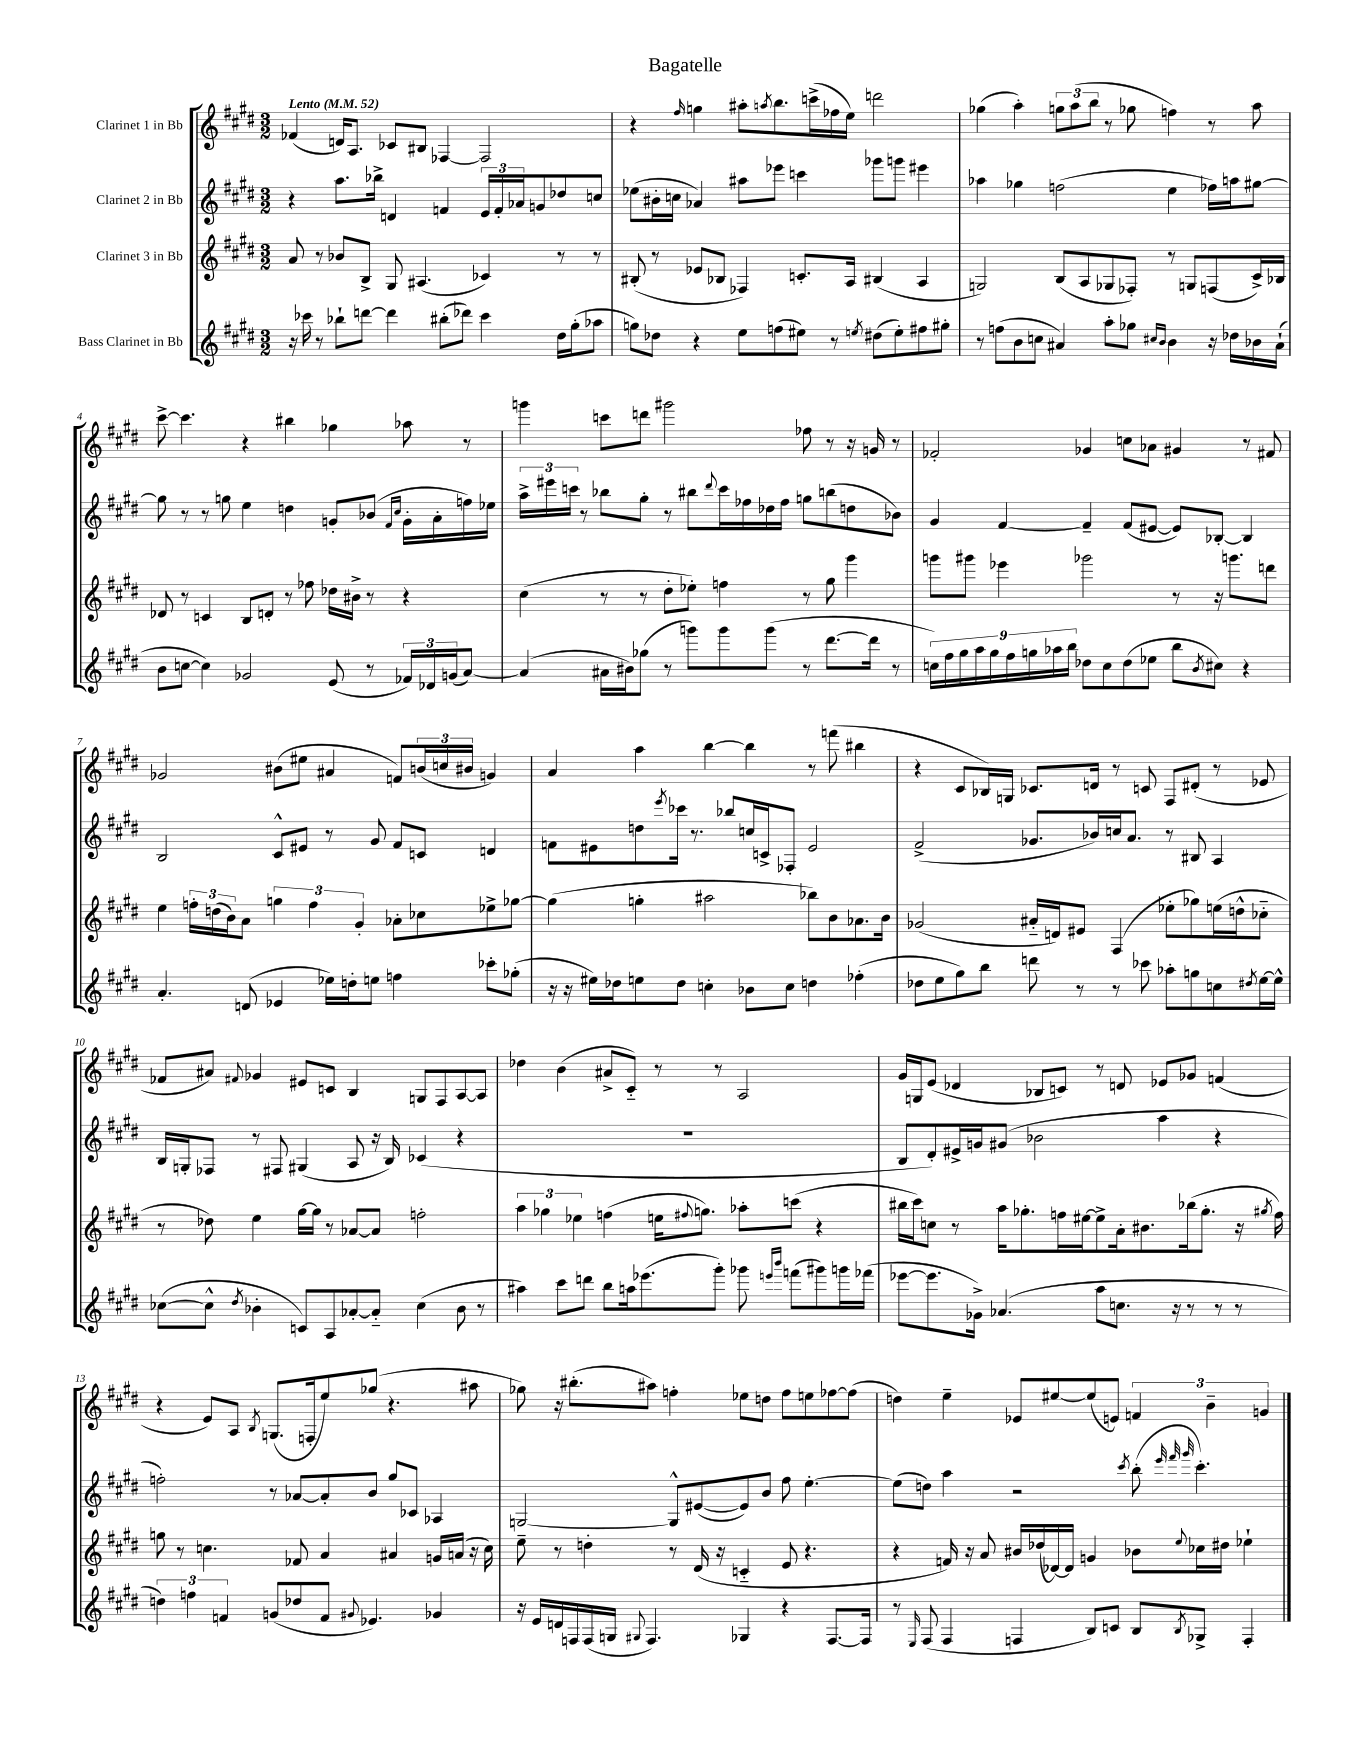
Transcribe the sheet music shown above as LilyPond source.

\header { title = "Bagatelle" }
<<
\new StaffGroup <<
\new Staff = "s0" \with { instrumentName = "Clarinet 1 in Bb" } {
    \clef treble \key e \major \numericTimeSignature \time 3/2 \tempo "Lento" 4 = 52
    fes'4( d'16) a8. ces'8 bis8 fes4~ fes2 |
    r4 \grace { fis''16 } g''4 ais''8-. \acciaccatura { a''8 } b''8. c'''16->( fes''16 e''16) d'''2 |
    ges''4( a''4-.) \tuplet 3/2 { g''8 a''8( b''8 } r8 ges''8 f''4) r8 a''8 |
    cis'''8~-> cis'''4. r4 bis''4 ges''4 aes''8 r8 |
    g'''4 c'''8 d'''8 gis'''2 fes''8 r8 r16 g'16 r8 |
    fes'2-. ges'4 c''8 aes'8 gis'4 r8 fis'8 |
    ges'2 bis'8( eis''8 ais'4 f'8) \tuplet 3/2 { b'16( c''16 bis'16 } g'4) |
    a'4 a''4 b''4~ b''4 r8 f'''8( bis''4 |
    r4 cis'8 bes16) g16 ces'8. d'16 r8 c'8 fis8 dis'8-.( r8 ees'8 |
    fes'8 ais'8) \appoggiatura { fis'8 } ges'4 eis'8 c'8 b4 g8 fis8 a8~ a8 |
    des''4 b'4( ais'8-> cis'8-_) r8 r8 a2 |
    gis'16 g16 e'8( des'4 bes8 c'8) r8 d'8 ees'8 ges'8 f'4( |
    r4 e'8) a8 \acciaccatura { b8 } g8.( f16-. e''8) ges''8( r4. ais''8 |
    ges''8) r16 bis''8.-.( ais''8) f''4-. ees''8 d''8 f''8 e''8 fes''8~ fes''8( |
    d''4) e''4-- ees'8 eis''8~ eis''8( e'8) \tuplet 3/2 { f'4 b'4-- g'4 } \bar "|." |
}
\new Staff = "s1" \with { instrumentName = "Clarinet 2 in Bb" } {
    \clef treble \key e \major \numericTimeSignature \time 3/2
    r4 a''8. bes''16-> d'4 f'4 \tuplet 3/2 { e'16 f'16-. aes'16 } g'8 des''8 c''8 |
    ees''8( bis'16-. c''16 aes'4) ais''8 ees'''8 c'''4 ges'''8 g'''8 eis'''4 |
    aes''4 ges''4 f''2( e''4 fes''16) a''16 gis''8~ |
    gis''8 r8 r8 g''8 e''4 d''4 g'8-. bes'8( \grace { fis'16 cis''16 } g'16-. a'16-. f''16) ees''16 |
    \tuplet 3/2 { a''16-> eis'''16 c'''16 } r8 bes''8 gis''8-. r8 bis''8 \appoggiatura { dis'''8 } c'''16 fes''16 des''16 fes''16 g''8 b''8( d''8 bes'8) |
    gis'4 fis'4~ fis'4-- fis'8( eis'8~ eis'8) bes8~-. bes4 |
    b2 cis'8-^ eis'8 r8 gis'8 fis'8 c'8 d'4 |
    f'8 eis'8 d''8 \acciaccatura { e'''8 } ces'''16 r8. bes''8 c''16 c'16-> fes8-. eis'2 |
    fis'2->( ges'8. bes'16) c''16 a'8. r8 bis8 a4 |
    b16 g16-. fes8 r8 fis8 gis4( a8 r16 b16) ces'4( r4 |
    R1. |
    b8 dis'8-.) eis'16-> g'16 gis'8( bes'2 a''4 r4 |
    f''2-.) r8 aes'8~ aes'8-. b'8 gis''8 ces'8 aes4 |
    g2~ g8-^ eis'8~( eis'8) b'8 fis''8 e''4.~-. |
    e''8( d''8) a''4 r2 \acciaccatura { cis'''8 } b''8-.( \grace { e'''32 fis'''32 gis'''32 } cis'''4.-.) \bar "|." |
}
\new Staff = "s2" \with { instrumentName = "Clarinet 3 in Bb" } {
    \clef treble \key e \major \numericTimeSignature \time 3/2
    a'8 r8 bes'8 b8-> gis8 ais4.( ces'4) r8 r8 |
    bis8-.( r8 ees'8 bes8 fes4) c'8.-. a16 bis4( a4 |
    g2) b8( a8 ges8 fes8-.) r8 g8 f8( cis'16->) bes16 |
    des'8 r8 c'4 b8 d'8-. r8 fes''8 des''16 bis'16-> r8 r4 |
    cis''4( r8 r8 dis''8-. ees''8-.) f''4 r8 gis''8 gis'''4 |
    g'''8 gis'''8 ees'''4 ges'''2 r8 r16 g'''8. d'''8 |
    e''4 \tuplet 3/2 { f''16-. d''16( b'16) } a'8 \tuplet 3/2 { g''4 f''4 gis'4-. } aes'8-. ces''8 ees''8-> ges''8~ |
    ges''4( g''4-. ais''2 bes''8) b'8 aes'8. b'16 |
    ges'2( ais'16-_ d'16) eis'8 fis4( ees''8-. ges''8) e''16( d''16-^ ces''8-_ |
    r8 des''8) e''4 gis''16~ gis''16 r8 aes'8~ aes'8 f''2-. |
    \tuplet 3/2 { a''4 ges''4 ees''4 } f''4( e''16 \appoggiatura { fis''8 } g''8.) aes''8-. c'''8( r4 |
    bis''16 cis'''16) c''8 r8 a''16 ges''8.-. f''16 eis''16~ eis''8-> a'16-. bis'8. bes''16( ges''8.-. r16 \acciaccatura { gis''8 } f''16) |
    g''8 r8 c''4. fes'8 a'4 ais'4 g'16 a'16( r16 c''16) |
    e''8-- r8 d''4-. r8 dis'16( r16 c'4-_ e'8 r4. |
    r4 f'16) r16 a'8 bis'16 des''16( des'16~) des'16 g'4 bes'8 \appoggiatura { e''8 } ces''16 dis''16 ees''4-! \bar "|." |
}
\new Staff = "s3" \with { instrumentName = "Bass Clarinet in Bb" } {
    \clef treble \key e \major \numericTimeSignature \time 3/2
    r16 ces'''16 r8 bes''8-! d'''8~ d'''4 bis''8-.( des'''8) ces'''4 dis''16 gis''16-.( aes''8 |
    g''8) des''8 r4 e''8 f''8( eis''8) r8 \acciaccatura { e''8 } dis''8( e''8-.) fis''8 gis''8-. |
    r8 f''8( b'8 c''8 ais'4) a''8-. ges''8 \grace { cis''16 b'16 } b'4 r16 des''16 bes'16 ais'16-!( |
    b'8 c''8~ c''4) ges'2 e'8( r8 \tuplet 3/2 { fes'16) des'16 g'16( } a'8~) |
    a'4( ais'16 bis'16) ges''8( r8 g'''8) g'''8 g'''8( r8 dis'''8.~ dis'''16 r8 |
    \tuplet 9/8 { c''16) fis''16 gis''16 a''16 gis''16 fis''16 g''16 aes''16 b''16 } des''8 c''8 des''8( ees''8 b''8 \acciaccatura { b'8 } cis''8) r4 |
    a'4.-. d'8( ees'4 ees''16) d''16-. e''8 f''4 ces'''8-. ges''8-.( |
    r16 r16 eis''16) des''16 e''8 des''8 c''4-. bes'8 c''8 d''4 fes''4-.( |
    des''8 e''8 gis''8) b''8 d'''8 r8 r8 ces'''8 aes''8-. g''8 c''8 \acciaccatura { dis''8 } e''16~ e''16-^ |
    ces''8~( ces''8-^ \acciaccatura { dis''8 } bes'4-. c'8) a8 aes'8~-. aes'8-_ ces''4( bes'8 r8 |
    ais''4) cis'''8 d'''8 b''8 a''16 ees'''8.( gis'''8-.) ges'''8 \grace { e'''16 b'''16 } f'''8( gis'''8) g'''16 fes'''16( |
    ees'''8~ ees'''8. ges'16->) aes'4.( a''8 c''8. r16 r8 r8 r8 |
    \tuplet 3/2 { d''4) f''4 f'4 } g'8( des''8 f'8 \appoggiatura { gis'8 } ees'4.) ges'4 |
    r16 e'16 d'16 f16 f16( g16 \appoggiatura { gis8 } f4.) ges4 r4 f8.~ f16 |
    r8 \grace { e16 } fis8( fis4 f4 b8) c'8 b8 \acciaccatura { b8 } ges8-> f4-. \bar "|." |
}
>>
>>
